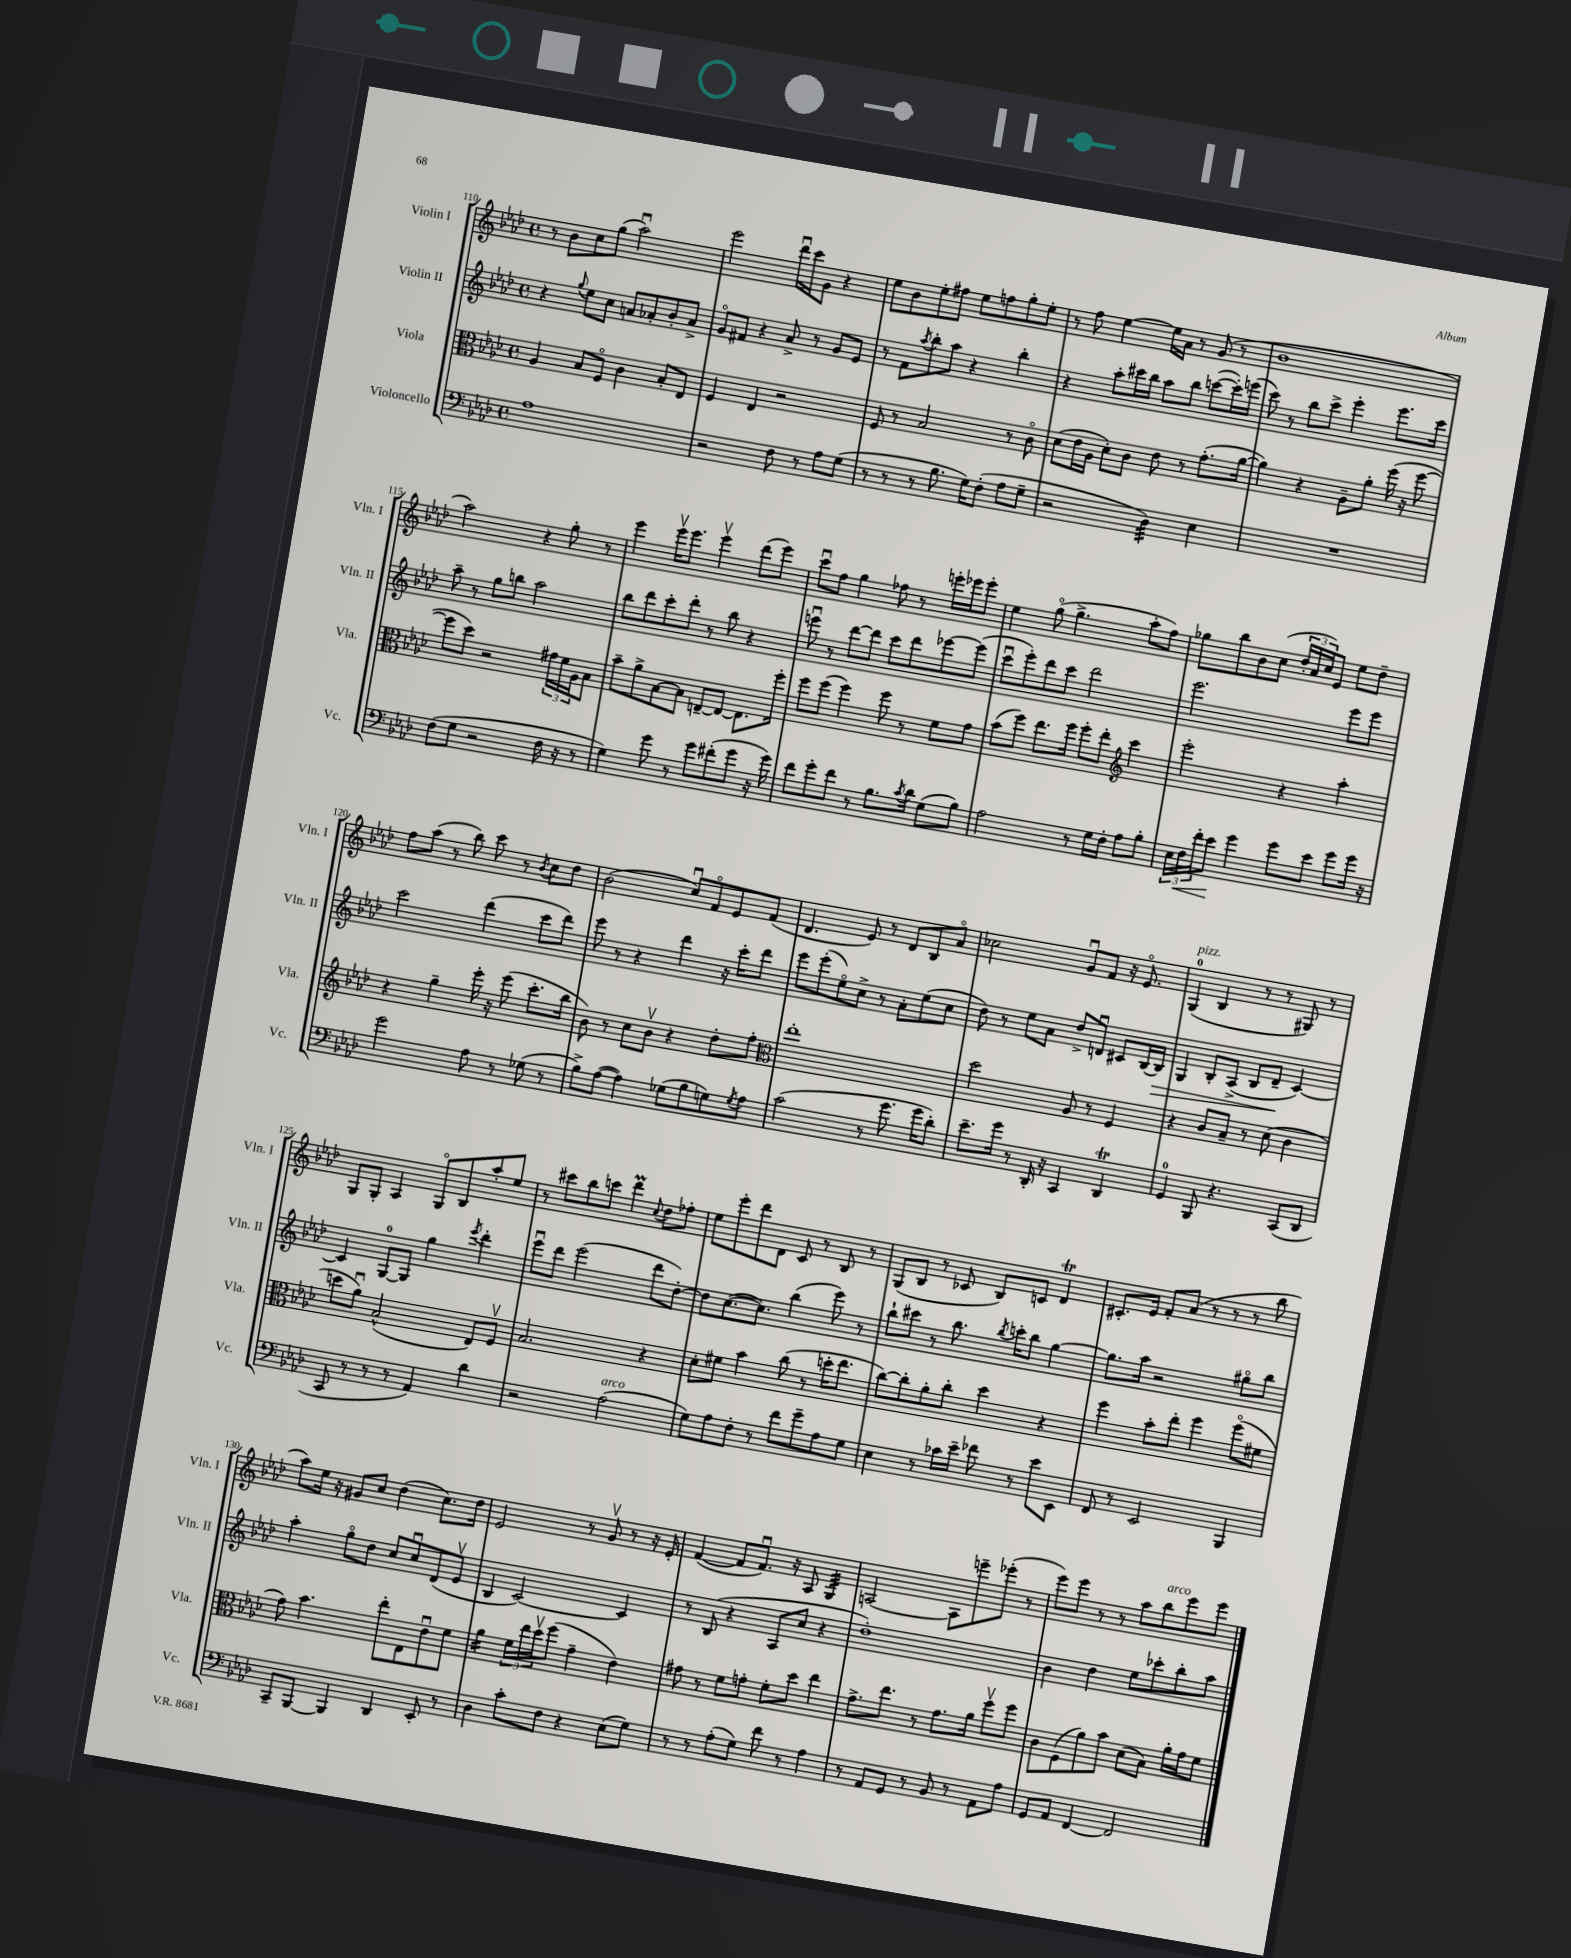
<<
\new StaffGroup <<
\new Staff = "s0" \with { instrumentName = "Violin I" shortInstrumentName = "Vln. I" } {
    \clef treble \key aes \major \defaultTimeSignature \time 4/4
    r8 bes'8 c''8 g''8( aes''2\downbow) |
    ees'''2 des'''16\downbow c'''16 g'8 r4 |
    ees''8 bes'8 ees''8-. fis''8 ees''8 f''8 g''8-. ees''8-. |
    r8 f''8 ees''4~ ees''16 aes'16 r8 g'8( r8 |
    bes'1 |
    aes''2) r4 g''8-. r8 |
    ees'''4 ees'''16\upbow ees'''8. ees'''4\upbow des'''8( ees'''8) |
    c'''8\downbow f''8 g''4 fes''8 r8 e'''16-. ees'''16 ees'''8-. |
    ees''4 g''8\flageolet( g''4.-> aes''8-. f''8) |
    ges''8 bes''8 bes'8 c''8( \tuplet 3/2 { des''16-. aes'16 c''16) } ees'8 ees''8 des''8-- |
    f''8 aes''8( r8 bes''8) c'''8 r8 \acciaccatura { bes'8 } c''8 des''8 |
    bes'2( c''8\downbow) f'8\flageolet ees'8 f'8( |
    des'4. ees'8) r8 des'8 bes8 aes'8\flageolet |
    ces''2 g'8\downbow f'8 r16 ees'8.\flageolet |
    g4-0^\markup { \italic "pizz." }( bes4 r8 r8 gis8) r8 |
    g8 g8-. aes4 g8\flageolet bes8 aes''8-. ees''8 |
    r8 cis'''8 bes''8 c'''8 des'''4\prall \appoggiatura { c''8 } des''8 fes''8-. |
    ees''8 ees'''8-. des'''8 des'8 c'8 r8 bes8 r8 |
    g8( bes8 r8 ces'8 bes8) c'8 des'4\trill |
    cis'8.-. ees'16 f'8-. aes'8( r8 r8 r8 bes''8 |
    aes''8) ees''16 r16 gis'8 c''8 des''4( c''8.) des''16 |
    ees'2 r8 g'8\upbow r8 r16 ees'16-. |
    f'4~( f'8 f'8.\downbow) r16 aes8 g4:32 |
    a2~ a8 e'''8-- ees'''8-.( r8 |
    ees'''8) ees'''8 r8 r8 aes''8 bes''8^\markup { \italic "arco" } ees'''8 ees'''8 \bar "|." |
}
\new Staff = "s1" \with { instrumentName = "Violin II" shortInstrumentName = "Vln. II" } {
    \clef treble \key aes \major \defaultTimeSignature \time 4/4
    r4 \appoggiatura { g''8 } ees''8 c''8 a'8 aes'8-. bes'8-. aes'8-> |
    g'8\flageolet fis'8 r4 aes'8-> r8 g'8 ees'8 |
    r8 f'8 \acciaccatura { aes''8 } bes''8-. aes''8 r4 bes''4-. |
    r4 aes''8-. cis'''16 bes''16 aes''8 bes''8 c'''8~( c'''16-.) e'''16( |
    c'''8) r8 bes''8 c'''8-> ees'''4-. ees'''8. c'''16 |
    aes''8-- r8 g''8 b''8 aes''2 |
    bes''8 des'''8 c'''8-. des'''8-. r8 bes''8 r4 |
    e'''8\downbow r8 des'''8~ des'''8 c'''8 des'''8 ees'''8~ ees'''8( |
    c'''8\downbow ees'''8-.) des'''8 c'''8 des'''2 |
    ees'''2. ees'''8 ees'''8 |
    c'''2 des'''4( c'''8 des'''8) |
    ees'''8 r8 r4 des'''4 r16 c'''16-. des'''8 |
    ees'''8 ees'''8-.( ees''8\flageolet) c''8-> r8 aes'8-. ees''8( c''8 |
    des''8) r8 ees''8 aes'8 des''8-> d'8\downbow cis'8 bes16~ bes16\> |
    g4 bes8-. aes8->( bes8 des'8--\! c'4~) |
    c'4 g8-0~ g8 g''4 \acciaccatura { ees'''8 } des'''4-. |
    ees'''8\downbow des'''8 ees'''2( des'''8 des''8~-.) |
    des''8 c''8.~( c''8.) bes''4( ees'''8) r8 |
    bes''8-! cis'''8 r8 bes''8. \acciaccatura { bes''8 } c'''16-. bes''8 g''4~ |
    g''8. aes''16 r2 gis''8\flageolet bes''8 |
    aes''4-. g''8\flageolet des''8 c''8 c''8\downbow des'8( ees'8\upbow |
    bes4 c'2~) c'4 |
    r8 bes8( r4 aes8 c''8 r4 |
    des''1-.) |
    bes'4 des''4 ees''8 ces'''8-. bes''8-. aes''8 \bar "|." |
}
\new Staff = "s2" \with { instrumentName = "Viola" shortInstrumentName = "Vla." } {
    \clef alto \key aes \major \defaultTimeSignature \time 4/4
    aes4 bes8 f8\flageolet c'4 bes8-. ees8 |
    f4 ees4 r2 |
    f8 r8 bes2 r8 c'8\flageolet |
    des'8( ees'16 aes16 des'8-.) c'8 ees'8 r8 g'8.-.( aes'16~ |
    aes'4) r4 aes8-- aes'8-. f''16( r16 f''8~ |
    f''8 des''8) r2 \tuplet 3/2 { gis'16 f'16 aes16 } bes8 |
    bes'8-- aes'8-> bes8~ bes8 e8~-- e8~ e8. f''16-. |
    f''8 f''8( f''4) f''8 r8 f'8 g'8 |
    bes'8( f''8) ees''8. f''16 f''8-. ees''8-. \clef treble c'''4 |
    ees'''2-. r4 aes''4-. |
    r4 g''4-- ees'''16-. r16 ees'''8( c'''8.-. bes''16 |
    bes'8) r8 c''8 bes'8\upbow r4 des''8-. f''8-. |
    \clef alto ees''1-. |
    des''2 aes8 r8 f4 |
    r4 c'8 bes8-- r8 des'8( c'4 |
    d''8 aes'8\downbow) bes2-^( ees8) f8\upbow |
    bes2. r4 |
    des'8-. fis'8 bes'4 c''8( r8 d''16-. ees''8. |
    c''8~) c''8-. aes'8-. c''8-. des''4 r4 |
    f''4 bes'8-. ees''8-. f''4 f''8\flageolet( fis'8 |
    g'8) bes'4. ees''8-. ees8 ees'8\downbow f'8 |
    aes'4:16 \tuplet 3/2 { f'16 ees''16 des''16\upbow } f''8( g'4-- ees'4) |
    gis'8 r8 f'8 g'8-. f'8-. des''8 ees''4 |
    g'8.-> ees''8. r8 g'8. aes'16 f''8\upbow f''8 |
    c'8 f8( aes'8) bes'8 des'8( bes8) aes'16-. g'16 f'8 \bar "|." |
}
\new Staff = "s3" \with { instrumentName = "Violoncello" shortInstrumentName = "Vc." } {
    \clef bass \key aes \major \defaultTimeSignature \time 4/4
    aes1 |
    r2 f8 r8 aes8 g8( |
    r8 r8 r8 bes8. g16) f8-.( aes8 g8-- |
    r2 des4:32) ees4 |
    R1 |
    f8( g8 r2 f16 r16 r8 |
    g4) g'8 r8 g'8 fis'8-.( g'8 r16 g'16) |
    f'8 g'8-. f'8 r8 bes8. \acciaccatura { c'8 } des'16 g8( bes8) |
    aes2 r8 g16 f16-. aes8 bes8-. |
    \tuplet 3/2 { ees16 f16\< f'16-. } ees'8\! g'4 g'8 ees'8 g'8 g'16 r16 |
    g'2 aes8 r8 ges8( r8 |
    bes8->) aes8~( aes4) ges8( bes8 g8) \acciaccatura { g8 } aes8 |
    c'2( r8 g'8. g'16 des'8-.) |
    ees'8.-- g'16 r8 des,16-. r16 c,4 des,4\trill |
    g,4-0 bes,,8 r4. c,8( des,8 |
    c,8 r8 r8 r8 aes,4) des'4 |
    r2 aes2^\markup { \italic "arco" }( |
    g8) aes8 f8-. r8 f'8 g'8-- aes8 g8 |
    ees4 r8 ces'16 ees'16-- fes'8 r8 ees'8 ees,8 |
    f,8 r8 ees,2 bes,,4 |
    c,8-- bes,,8~ bes,,4 des,4 ees,8-. r8 |
    des4 c'8-. f8 r4 ees8( g8) |
    r8 r8 aes8-.( g8) f'8 r8 aes4 |
    r8 aes,8 g,8 r8 bes,8 r8 aes,8 aes8 |
    g,8 aes,8 f,4~ f,2 \bar "|." |
}
>>
>>
